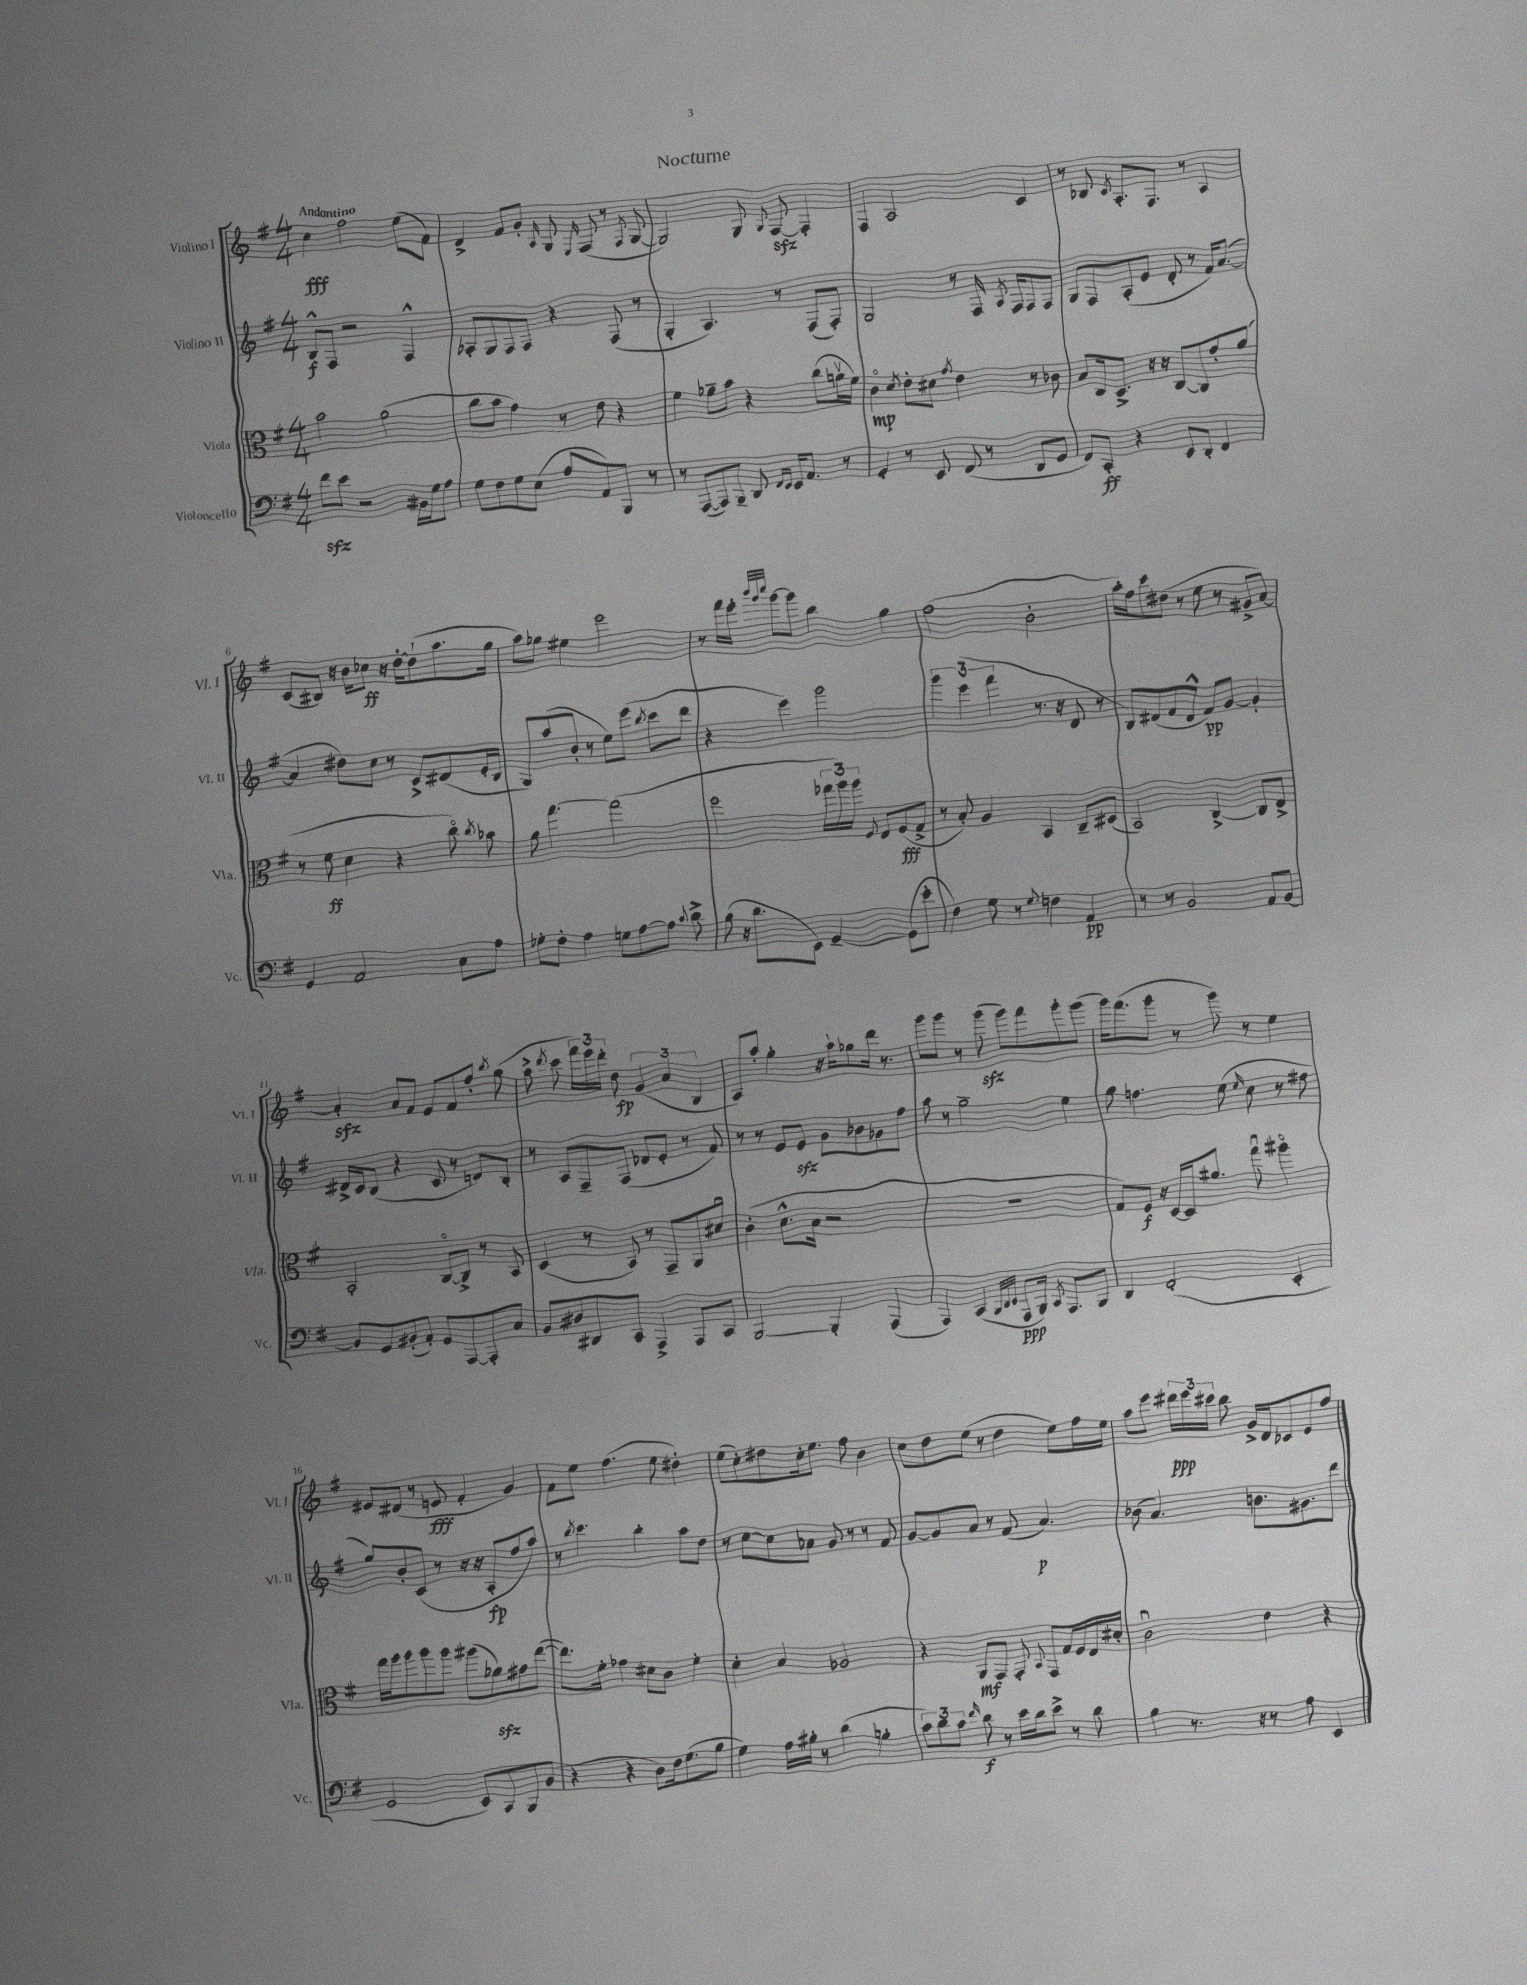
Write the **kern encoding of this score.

**kern	**kern	**kern	**kern
*staff4	*staff3	*staff2	*staff1
*clefF4	*clefC3	*clefG2	*clefG2
*k[f#]	*k[f#]	*k[f#]	*k[f#]
*M4/4	*M4/4	*M4/4	*M4/4
8f#\L	2b\	8B^^/L	4cc\
8e\J	.	8F#/J	.
2r	.	2r	2ff#\
.	(2a\	.	.
16BB#\LL	.	4F#^^/	(8ee\L
16G\J	.	.	.
8A\J	.	.	8f#\J)
=	=	=	=
8G\L	8cc\L	8A-'/L	4d^/
8F#\	8b\J	8G/	.
8G\	4g\)	8F#/	8f#/L
(8E\J	.	8F#/J	8g'/J
.	.	.	16qqA/
8A/L	8r	4r	8G/
.	.	.	16qqE/
8AA/)	8e\	.	(8F#/
8BBB/J	4r	(8F#/	8r
.	.	.	8qF#/
8r	.	8r	[8G/
=	=	=	=
8r	4f#\	4G'/	2G/])
([8AAA/L	.	.	.
8AAA/])	8a-~\L	4.A/)	.
8BBB~/J	8b\J	.	.
8DD/	4r	.	8G/
16qqFF#/LL	.	.	.
16qqEE/JJ	.	.	8qqG/
16EE/LK	.	8r	[8F#/
8.AA/J	.	.	.
.	(8cc\L	(8F#/L	4F#'/]
8r	16av\L	8F#'/J)	.
.	16f#\JJ)	.	.
=	=	=	=
4GG'/	4co\	2G/	4F#/
.	8qd/	.	.
8r	8e'\L	.	2A/
8EE/	8d#\J	.	.
.	8qg/	.	.
(8FF#/	4e\	8r	.
8r	.	16F#/	.
.	.	8qA/	.
.	.	16F#/LK	.
8DD/L	8r	8F#/	4c/
8GG/J	8c-\	8F#/J	.
=	=	=	=
8FF#/L)	8B/L	8G/L	8r
8CC'/J	16C/k	8F#/	8B-/
.	8.D^/J	.	.
.	.	.	8qc/
4r	.	(8A'/	8.A'/L
.	16r	8e/J	.
.	16r	.	8.F#/J
8EE/L	[8C/L	8d'/	.
8DD'/J	8C/]	8r	8r
4FF#/	8g'/	16f#/LK)	4A/
.	.	([8.a/J	.
.	(8a/J	.	.
=	=	=	=
4GG/	8r	4a/]	(8c/L
.	8f#\	.	8B#/J)
2AA/	4d\	8dd#\L)	16r
.	.	.	16b\LK
.	.	8cc\J	8cc-\J
.	4r	8r	16r
.	.	.	[16dd'\LK
.	.	8c^/L	(8dd`\]
8C\L	8cco\)	(8d#/	8.aa\
.	8qcc/	.	.
8A\J	8b-\	16e'/L	.
.	.	16B/JJ	16gg\Jk
=	=	=	=
8G-'\L	8a\	8G/L)	8aa\L)
8F#'\J	[4.gg\	(8aa/	8gg-\J
4A\	.	8b'/J	4ee#\
.	.	8r	.
8G\L	(2gg\]	8ee\L)	2eee\
[8A\	.	(8eee\J	.
.	.	8qbb/	.
8A\]J	.	8ccc\L	.
8qqc/	.	.	.
8d^\	.	8ddd\J	.
=	=	=	=
(8B\	2ff#\	4r	8r
16r	.	.	16fff#\LL
8.d\L	.	.	16eee'\JJ
.	.	.	32qqbbb/LLL
.	.	.	32qqggg/
.	.	.	32qqcccc/JJJ
.	.	4eee\)	[8ggg\L
8EE\J)	.	.	8ggg\]J
[4GG~/	24gg-\LL	2ggg\	4bb\
.	24aa\)	.	.
.	24aa\JJ	.	.
.	8qqF#/	.	.
.	8E/L	.	.
(8GG\]L	(8F#/	.	4gg\
8e'\J	8G^/J	.	.
=	=	=	=
4F#\)	8r	6ggg\	(2ff#\
.	8B'/)	.	.
.	.	(6eee\	.
8G\	4A/	.	.
.	.	6fff#\	.
8r	.	.	.
8qqG/	.	.	.
4F\	4BB/	8.r	2b'\
.	.	16r	.
4AA/	8C~/L	8d/	.
.	(8D#/J	8r	.
=	=	=	=
8r	2BB/)	8B/L)	16aa'\LL)
.	.	.	16ff#\J
8r	.	(8d#/	8ccc\
2BB/	.	8f#/	(8dd#\J
.	.	8d#^^/J	8r
.	[4C^/	8f#/L)	8ee\
.	.	[8g/J	8r
8AA/L	8C/]L	4g'/]	8g#^/L
[8BB/J	8E^/J	.	[8a/J)
=	=	=	=
8BB/]L	2BB'/	16d#^/LL	4a'/]
.	.	16c/J	.
8GG/	.	(8B/J	.
(8BB#'/	.	4r	8a/L
8AA'/J)	.	.	8f#/J
8GG/L	[8Co/L	8c/	8e/L
[8AAA/	8C^/]J	8r	8f#/
8AAA'/]	8r	8d/L)	8ff#'/J
.	.	.	8qbb/
8C/J	8BB/	8B'/J	(8gg\
=	=	=	=
8BB/L	(4D/	8r	8aa^\
.	.	.	8qddd/
8D#/	.	8A/L	8ccc\
8DD#/	8r	8F#~/	24fff#\LL)
.	.	.	24eee\
.	.	.	24ddd'\JJ
8CC/J	8BB/)	(8F#/J	8dd\
4AAA^/	8r	8d-/L	(6g/
.	8GG~/L	8e'/J	.
.	.	.	6a/
8AAA/L	8AA/	8r	.
.	.	.	6B/
8CC/J	8d#u/J	8f#/)	.
=	=	=	=
[2BBB/	(4c'\	8r	8A/L)
.	.	8r	8aa'/J
.	8.d^^\L	8e/L	4gg'\
.	.	8e/J	.
.	16B\Jk	.	.
4BBB'/]	2r	8g\L	16r
.	.	.	16aa`\LK
.	.	8b-\	8gg-\
(4AAA/	.	8g-\	16ddd\Jk
.	.	.	8.r
.	.	8ff#\J	.
=	=	=	=
4AAA/)	1r	8aa\	8ggg\L
.	.	8r	8ggg\J
(4CC/	.	2gg~\	8r
.	.	.	(8ggg\
32qqBBB/LLL	.	.	.
32qqDD/	.	.	.
32qqEE/JJJ	.	.	.
8AAA/L	.	.	8ggg\L)
16BBB/Jk)	.	.	8fff#\
8qCC/	.	.	.
8.AAA/L	.	.	.
.	.	4ee\	8ggg'\
8BBB/J	.	.	(8ggg\J
=	=	=	=
4DD/	8G/L)	8gg\	16ggg\LK)
.	.	.	(8.fff#\
.	8F#/J	4.ff\	.
(2FF#'/	16r	.	8ggg\J
.	[16D/LL	.	.
.	16D/]J	.	8r
.	8.a#/J	.	.
.	.	(8ee\	8ggg\)
.	.	16qqee/	.
.	8ggu\	8cc\	8r
4EE'/	4aa#o\	8r	4ee\
.	.	8ff#\	.
=	=	=	=
2GG/	16gg\LL	8gg/L)	8e#/L
.	16aa\J	.	.
.	8aa\	8b'/	(8d#/J
.	8aa\	(8c/J	8r
.	8aa\J	8r	8e/
8EE/L)	(8aa#\L	16r	4f#'/
.	.	16r	.
8CC/	8a-\)	8A'/L	.
8BBB/	8g#\	8ff#/	4g/)
(8BB/J	([8ee\J	8aa/J)	.
=	=	=	=
4r	8.ee\]L)	8r	8f#\L
.	.	8qbb/	.
.	.	4.ccc\	8ee\J
.	16f#'\Jk	.	.
4r	4g-\	.	(4.ff#\
8D\L)	8d#\L	4bb'\	.
16F#\k	8c\J	.	8ee\
(8.G\	.	.	.
.	4f#'\	8aa\L	4dd#'\)
8B\J	.	8dd\J	.
=	=	=	=
4G\)	4d'\	8r	(8ee\L
.	.	[8cc\L	8cc'\)
16A\LL	4B/	8cc\]	8dd#\
16B#'\JJ	.	.	.
8r	.	8a-\J	16cc'\k
.	.	.	8.ee\J
(4d\	2A-/	8g/	.
.	.	8r	8ff#\
4B'\	.	8r	4b\
.	.	8f#/	.
=	=	=	=
12c\L)	4r	[8g/L	8cc\L
12d\	.	.	.
.	.	8g/]	8dd\
12c\J	.	.	.
16qqf#/	.	.	.
8d\	8AA/L	8a/J	(8ee\J
8r	8GG/J	8r	8r
16e\LL	8GG'/	(8f#/	4dd\
16d\J	.	.	.
.	8qqBB/	.	.
8e^\J	8GG/L	4.a/)	.
8r	16G/L	.	8ee\L)
.	16F#/	.	.
8d\	16E/	.	16ff#\L
.	16d#'/JJ	.	16ee\JJ
=	=	=	=
4B\	2cu\	(8b-\	8aa\L
.	.	4.a/)	8eee\J
8.r	.	.	24ddd#\LL
.	.	.	24eee\
.	.	.	24ccc#\JJ
.	.	.	8bb\
16r	.	.	.
8r	4e\	8.b\L	16g^/LL
.	.	.	16d/J
8A\	.	.	8c-/
.	.	8.g#\	.
4EE/	4r	.	8e/
.	.	8ddd\J	8ff#/J
==	==	==	==
*-	*-	*-	*-
